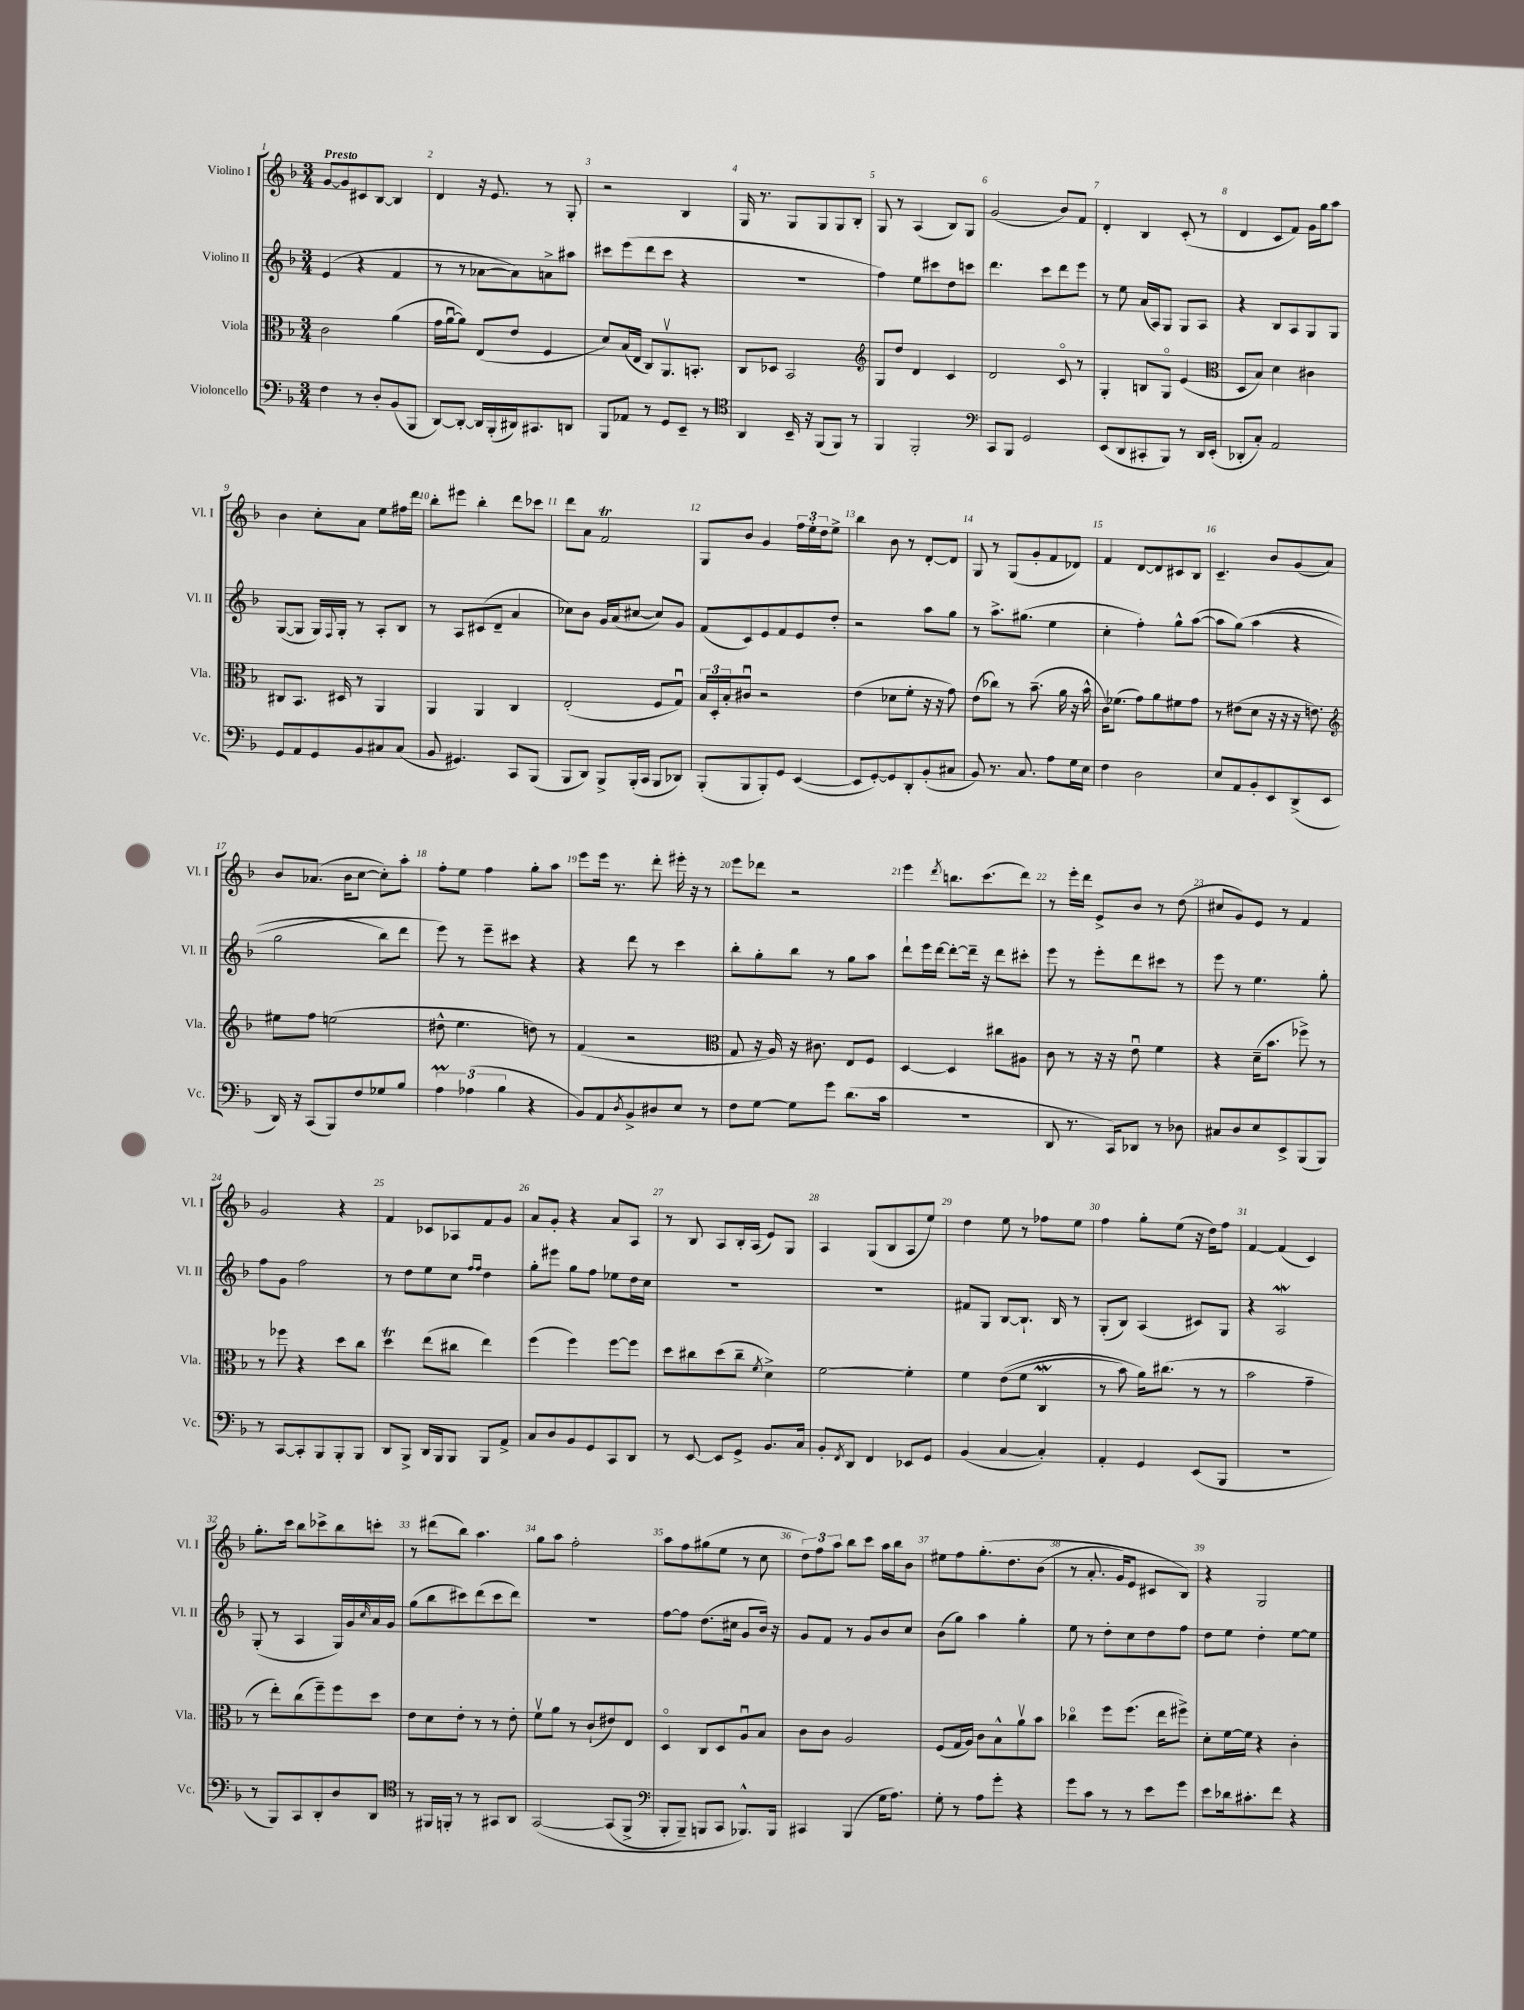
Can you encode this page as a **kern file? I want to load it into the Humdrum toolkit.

**kern	**kern	**kern	**kern
*staff4	*staff3	*staff2	*staff1
*clefF4	*clefC3	*clefG2	*clefG2
*k[b-]	*k[b-]	*k[b-]	*k[b-]
*M3/4	*M3/4	*M3/4	*M3/4
4F	2c	(4e	[8g
.	.	.	8g]
8r	.	4r	8c#
8D'	.	.	[8B-
(8BB-	(4a	4f	4B-]
8BBB-	.	.	.
=	=	=	=
[8DD)	16g	8r	4d
.	[16au	.	.
8DD'_	8a])	8r	.
16DD]	(8E	[8a-	16r
(16BBB-'	.	.	8.e
16DD#)	8e	8a-])	.
8.CC#	.	.	.
.	4F	8a^	8r
8DD	.	8aa#	8G'
=	=	=	=
8BBB-	8d)	8ccc#	2r
8AA-	(16B-	(8eee	.
.	16E	.	.
8r	8C)	8ddd	.
8GG	8.AAv	8ccc#	.
8EE~	.	4r	4B-
.	8.BB'	.	.
8r	.	.	.
=	=	=	=
*clefC4	*	*	*
4AA	8C	2.r	16G
.	.	.	8.r
.	8D-	.	.
16BB-~	2BB-	.	8G
16r	.	.	.
(8FF	.	.	8G
8FF)	.	.	8G
8r	.	.	8B-'
=	=	=	=
*	*clefG2	*	*
4FF	8G	4ff)	8G
.	8dd	.	8r
2FF'	4d	8ee	(4A
.	.	8ccc#	.
.	4c	8dd	8B-)
.	.	8ccc	8G
=	=	=	=
*clefF4	*	*	*
8CC	2d	4.ddd	(2g
8BBB-	.	.	.
2GG	.	.	.
.	.	8ccc	.
.	8co	8ddd	8b-)
.	8r	8eee	8f
=	=	=	=
(8EE	4G'	8r	4d'
8DD	.	8ee	.
8CC#'	8B	(16a	4B-
.	.	16A)	.
8BBB-)	8Go	8G	.
8r	(4e	8G	(8c'
16DD	.	8A	8r
(16EE'	.	.	.
=	=	=	=
*	*clefC3	*	*
8DD-'	8D	4r	4d
8C')	8B-)	.	.
2AA	4d	8B-	8c
.	.	8A	8f)
.	4c#	8G	16g
.	.	.	16gg
.	.	8G	8aa
=	=	=	=
8GG	8C#	([8G	4b-
8AA	8.BB-	8G]	.
8GG	.	16G)	8cc'
.	.	8qqF	.
.	16D#	16G'	.
8BB-	8r	8r	8a
8C#	4AA	8A'	8ee
(8C#	.	8B-	16ff#
.	.	.	16ddd
=	=	=	=
8BB-	4AA	8r	8bb-'
4.GG#)	.	8A	8eee#
.	4AA	(8c#	4bb-'
.	.	8d~	.
8CC	4C	4a	8ddd
(8BBB-	.	.	8ccc-
=	=	=	=
8BBB-	(2E'	8cc-)	8ddd
8DD)	.	8b-	8a
8BBB-^	.	16g	2f
.	.	(16a	.
(16BBB-'	.	[8cc#	.
16CC	.	.	.
8BBB-	8F	8cc#])	.
8DD-)	8Gu)	8g	.
=	=	=	=
(8BBB-'	24B-	(8f	8G
.	24D'	.	.
.	24B-'	.	.
8BBB-	8c#u	8c)	8b-
8BBB-')	2r	8e	4g
8GG	.	8f	.
([4EE	.	8e	24ff
.	.	.	24ee'
.	.	.	24dd
.	.	8dd'	8ee^
=	=	=	=
8EE]	(4e	2r	4bb-
[8GG')	.	.	.
8GG]	8d-	.	8b-
8DD'	8f'	.	8r
(8BB-'	16r	8aa	[8d'
.	16r	.	.
8C#	8g)	8gg	8d]
=	=	=	=
8BB-)	(8e	8r	8G
8.r	8cc-)	8.aa^	8r
.	8r	.	(8G
8.C	.	(8.gg#	.
.	(8.b-~	.	8g'
8A	.	4ee	8f
.	16a	.	.
16G	16r	.	8d-)
16E	16b-^^	.	.
=	=	=	=
4F	16c)	4cc'	4f
.	(8.f-	.	.
2D	8g)	4ff')	[8d
.	8a	.	8d]
.	8f#	8gg^^	8c#
.	8g	([8aa	8B-
=	=	=	=
8E	8r	8aa]	4.c~
8AA	(8e#	&(8gg)	.
8BB-'	8d	(4aa	.
8EE	16r	.	8b-
.	16r	.	.
(8DD^	16r	4r	(8g
.	8.e)	.	.
8EE	.	.	8a)
=	=	=	=
*	*clefG2	*	*
16DD)	8ee#	2gg	8b-
16r	.	.	.
(8CC	8ff	.	(8.a-
8BBB-)	(2ee	.	.
.	.	.	16b-
8F	.	.	[8cc
8G-	.	8bb-)	8cc'])
8B-	.	8ddd	8aa'
=	=	=	=
6A	8dd#^^	8eee&)	8ff'
.	4.ee	8r	8ee
(6A-	.	.	.
.	.	8eee~	4ff
6B-	.	.	.
.	.	8ccc#	.
4r	8dd)	4r	8gg'
.	8r	.	8aa
=	=	=	=
8BB-)	(4f	4r	8eee
8AA	.	.	16eee
.	.	.	8.r
8qD	.	.	.
8BB-^	2r	8ddd	.
8D#	.	8r	8ddd'
8E	.	4ccc	16eee#'
.	.	.	16r
8r	.	.	8r
=	=	=	=
*	*clefC3	*	*
8F	8G	8bb-'	8eee
[8G	16r	8gg'	8ddd-
.	16A)	.	.
8G]	16r	8bb-	2r
.	8.c#	.	.
8g	.	8r	.
(8.d	8E	8gg	.
.	8F	8aa	.
16c	.	.	.
=	=	=	=
2.r	[4D	8ddd`	4eee
.	.	16eee	.
.	.	[16ddd	.
.	.	.	8qddd
.	4D]	8ddd'_	8.bb
.	.	16ddd~]	.
.	.	16r	(8.ccc
.	8cc#	8ddd	.
.	8A#	8ccc#'	8ddd)
=	=	=	=
8DD	8c	8eee	8r
8.r	8r	8r	16eee'
.	.	.	16ddd
.	16r	8eee'	8e^
16CC)	16r	.	.
8DD-	8eu	8ddd	8b-
8r	4f	8ccc#	8r
8D-	.	8r	(8dd
=	=	=	=
8C#	4r	8eee	8cc#
8D	.	8r	8g)
8E	(16d~	4.ee	8e
.	8.b-	.	.
8EE^	.	.	8r
(8BBB-	8ff-^)	.	4f
8BBB-)	8r	8gg'	.
=	=	=	=
8r	8r	8ff	2g
[8CC	8ff-	8g	.
8CC']	4r	2ff	.
8BBB-	.	.	.
8BBB-'	8dd	.	4r
8BBB-	8cc	.	.
=	=	=	=
8DD	4dd	8r	4f
8BBB-^	.	8dd	.
16DD	(8ee	8ee	8c-
16BBB-	.	.	.
8BBB-	8cc#	8cc	8A-
.	.	16qqff	.
.	.	16qqff	.
8BBB-	4ee)	4dd	8f
8AA^	.	.	8g
=	=	=	=
8C	(4ff	8gg'	8a
8D	.	8eee#	8g'
8BB-	4ff)	8gg	4r
8GG	.	8ff	.
8CC	[8ff	8ee-	8a
8DD	8ff]	16dd	8A
.	.	16cc	.
=	=	=	=
8r	8dd	2.r	8r
[8EE	8cc#	.	8B-
8EE]	(8dd	.	8A
8GG^	8cc#~	.	16B-'
.	.	.	(16A
.	8qf	.	.
8.BB-	4d^)	.	8e)
.	.	.	8G
16C	.	.	.
=	=	=	=
8BB-'	[2f	2.r	4A
8qFF	.	.	.
8DD	.	.	.
4FF	.	.	(8G
.	.	.	8B-
8EE-	4f']	.	8A
8GG	.	.	8ee)
=	=	=	=
(4BB-	4f	8f#	4dd
.	.	8G	.
[4C	&((8e	[8B-	8ee
.	8f	8.B-`]	8r
4C'])	4C	.	8ff-
.	.	16B-	.
.	.	8r	8ee
=	=	=	=
4AA'	8r	(8G'	4ff
.	8b-)	8B-)	.
4GG	16a&)	(4A	8gg'
.	(8.cc#	.	.
.	.	.	(8ee
(8EE	8r	8c#)	16r
.	.	.	16dd)
8BBB-	8r	8G	8ff
=	=	=	=
2.r	2b-	4r	[4f
.	.	2A	(4f]
.	4g~	.	4c)
=	=	=	=
8r	8r	(8G'	8.gg'
8BBB-)	8ee')	8r	.
.	.	.	16ccc
8CC	(8cc	4A	8bb-
8DD'	8ff~)	.	8ccc-^
8D	8ff	16G)	8bb-
.	.	16g	.
.	.	16qqcc	.
8DD	8dd	16a	8ccc'
.	.	16g	.
=	=	=	=
*clefC4	*	*	*
8r	8e	(8gg	8r
16FF#	8d	8bb-	(8ddd#
16FF'	.	.	.
8r	8e'	8ccc#)	8bb-)
8r	8r	(8ddd	4.aa
8GG#	8r	8ccc#	.
8AA	8e'	8ddd)	.
=	=	=	=
&([2GG	8fv	2.r	8gg
.	8a	.	8aa
.	8r	.	2ff'
.	(8c`	.	.
(8GG]	8e#)	.	.
8FF^	8E	.	.
=	=	=	=
*clefF4	*	*	*
8BBB-'	4Do	[8ff	8aa
8BBB-~)	.	8ff]	8ff
8BBB	8C	(8.dd	(8gg#
8CC	8D	.	8ee
.	.	16cc#	.
8.BBB-^^&)	8Au	8g	8r
.	8B-	16b-)	8cc
16BBB-	.	16r	.
=	=	=	=
4CC#	8c	8g	12dd)
.	.	.	12ff
.	8c	8f	.
.	.	.	12aa
(4BBB-	2A	8r	8bb-
.	.	8g	8ccc
16G	.	8b-	16aa
8.A)	.	.	16bb-
.	.	8cc	8b-
=	=	=	=
8G'	(8F	(8b-	8ee#
8r	16G	8gg)	8ff
.	16A)	.	.
8A	8c	4aa	&(8.gg'
8g'	8B-^^	.	.
.	.	.	8.dd
4r	8av	4gg'	.
.	8b-	.	(8b-
=	=	=	=
8g	4cc-o	8ee	8r
8c	.	8r	8.a'
8r	8ff	8dd'	.
.	.	.	16g)
8r	(8.ff	8cc	8e
8e	.	8dd	8c#
.	16ee	.	.
8g	8ff#^)	8ff	8B-&)
=	=	=	=
8e	8d'	8dd	4r
16d-	[16f	8ee	.
8.c#'	16f]	.	.
.	4r	4dd'	2G
8f	.	.	.
4r	4c'	[8ee	.
.	.	8ee]	.
==	==	==	==
*-	*-	*-	*-
